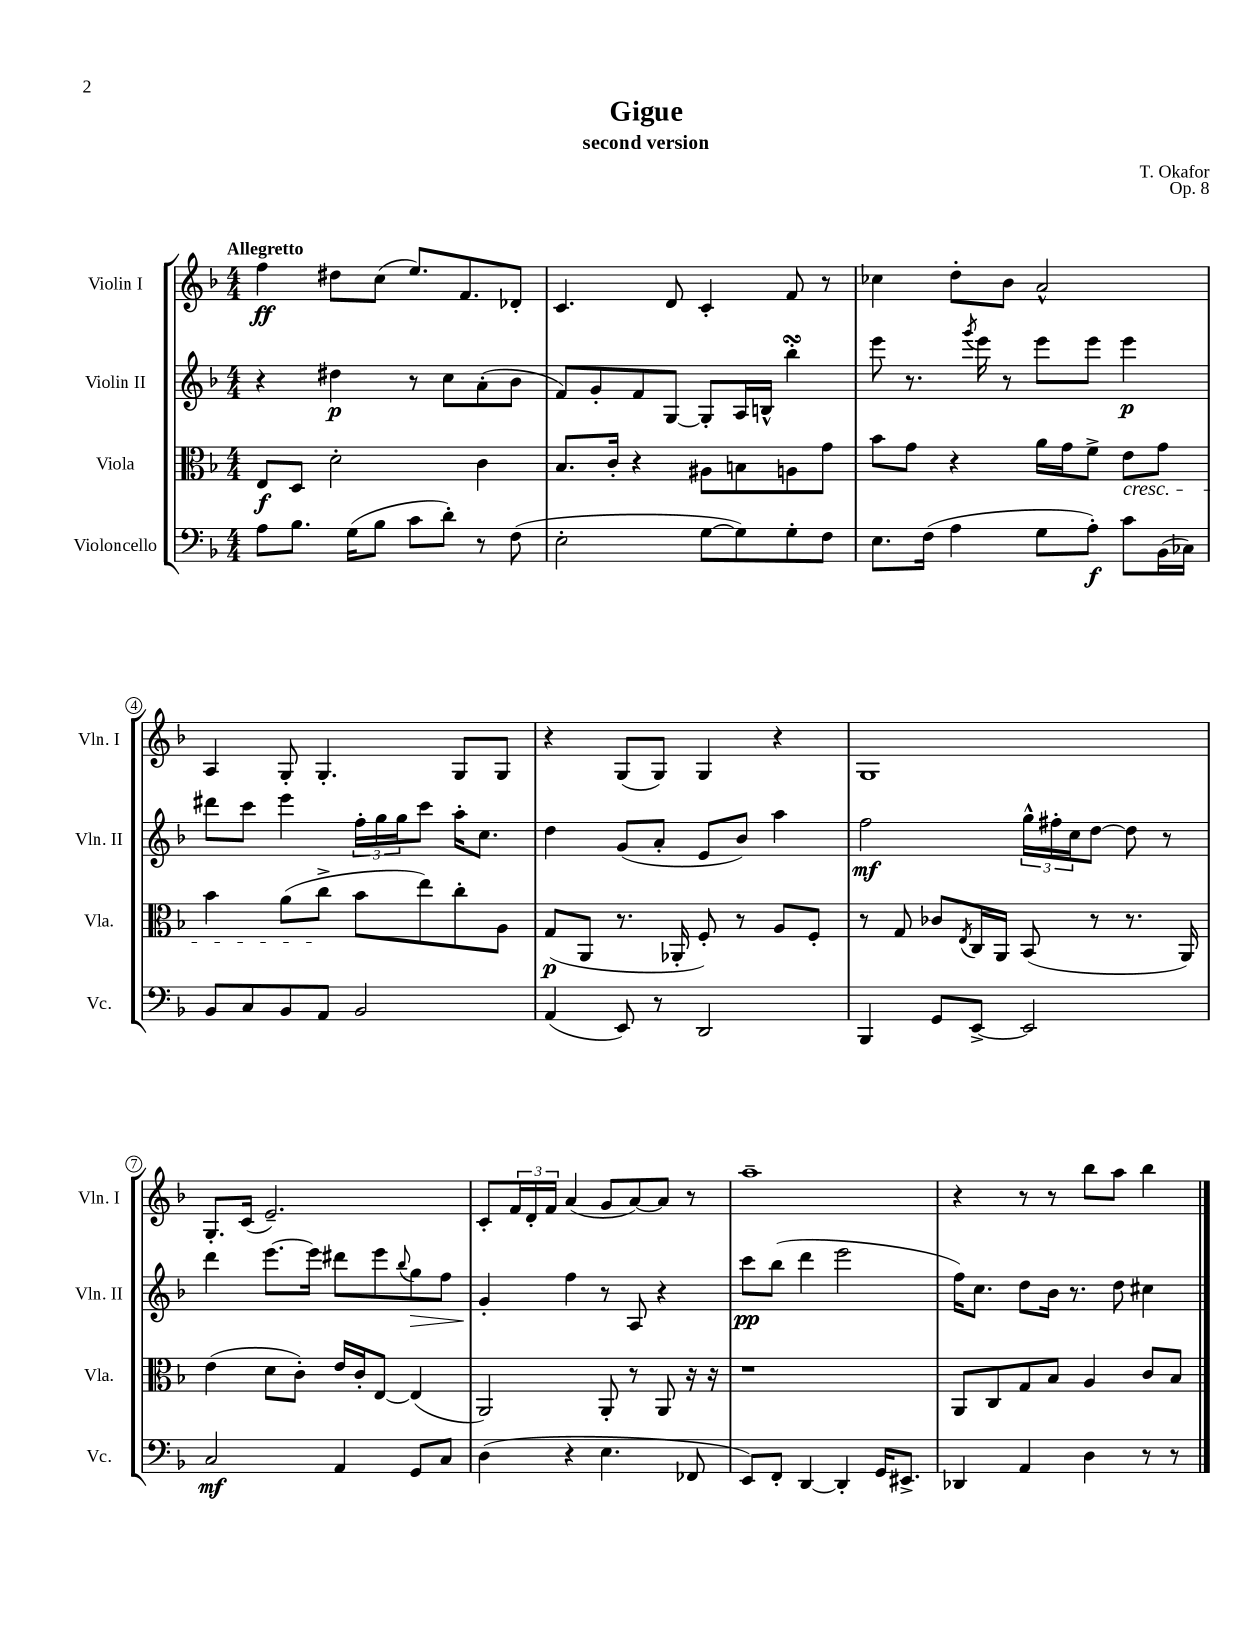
\header { title = "Gigue" composer = "T. Okafor" subtitle = "second version" opus = "Op. 8" }
<<
\new StaffGroup <<
\new Staff = "s0" \with { instrumentName = "Violin I" shortInstrumentName = "Vln. I" } {
    \clef treble \key f \major \numericTimeSignature \time 4/4 \tempo "Allegretto"
    f''4\ff dis''8 c''8( e''8.) f'8. des'8-. |
    c'4. d'8 c'4-. f'8 r8 |
    ces''4 d''8-. bes'8 a'2-^ |
    a4 g8-. g4.-. g8 g8 |
    r4 g8( g8) g4 r4 |
    g1 |
    g8.-. c'16( e'2.--) |
    c'8-. \tuplet 3/2 { f'16 d'16-. f'16 } a'4( g'8 a'8~) a'8 r8 |
    a''1-- |
    r4 r8 r8 bes''8 a''8 bes''4 \bar "|." |
}
\new Staff = "s1" \with { instrumentName = "Violin II" shortInstrumentName = "Vln. II" } {
    \clef treble \key f \major \numericTimeSignature \time 4/4
    r4 dis''4\p r8 c''8 a'8-.( bes'8 |
    f'8) g'8-. f'8 g8~ g8-. a16 b16-^ bes''4-.\turn |
    e'''8 r8. \acciaccatura { g'''8 } e'''16 r8 e'''8 e'''8 e'''4\p |
    dis'''8 c'''8 e'''4 \tuplet 3/2 { f''16-. g''16 g''16 } c'''8 a''16-. c''8. |
    d''4 g'8( a'8-. e'8 bes'8) a''4 |
    f''2\mf \tuplet 3/2 { g''16-^ fis''16-. c''16 } d''8~ d''8 r8 |
    d'''4 e'''8.~ e'''16 dis'''8 e'''8 \appoggiatura { bes''8 } g''8\> f''8 |
    g'4-.\! f''4 r8 a8 r4 |
    c'''8\pp bes''8( d'''4 e'''2 |
    f''16) c''8. d''8 bes'16 r8. d''8 cis''4 \bar "|." |
}
\new Staff = "s2" \with { instrumentName = "Viola" shortInstrumentName = "Vla." } {
    \clef alto \key f \major \numericTimeSignature \time 4/4
    e8\f d8 d'2-. c'4 |
    bes8. c'16-. r4 ais8 b8 a8 g'8 |
    bes'8 g'8 r4 a'16 g'16 f'8-> e'8\cresc g'8 |
    bes'4 a'8( c''8->\! bes'8 e''8) c''8-. a8 |
    g8\p( a,8 r8. aes,16-. f8-.) r8 a8 f8-. |
    r8 g8 ces'8 \acciaccatura { e8 } c16 a,16 bes,8( r8 r8. a,16) |
    e'4( d'8 c'8-.) e'16 c'16-. e8~ e4( |
    a,2) a,8-. r8 a,8 r16 r16 |
    r1 |
    a,8 c8 g8 bes8 a4 c'8 bes8 \bar "|." |
}
\new Staff = "s3" \with { instrumentName = "Violoncello" shortInstrumentName = "Vc." } {
    \clef bass \key f \major \numericTimeSignature \time 4/4
    a8 bes8. g16( bes8 c'8 d'8-.) r8 f8( |
    e2-. g8~ g8) g8-. f8 |
    e8. f16( a4 g8 a8-.\f) c'8 bes,16( ces16) |
    bes,8 c8 bes,8 a,8 bes,2 |
    a,4( e,8) r8 d,2 |
    bes,,4 g,8 e,8~-> e,2 |
    c2\mf a,4 g,8 c8 |
    d4( r4 e4. fes,8 |
    e,8) f,8-. d,4~ d,4-. g,16 eis,8.-> |
    des,4 a,4 d4 r8 r8 \bar "|." |
}
>>
>>
\layout { \context { \Score \override BarNumber.stencil = #(make-stencil-circler 0.1 0.3 ly:text-interface::print) } }
